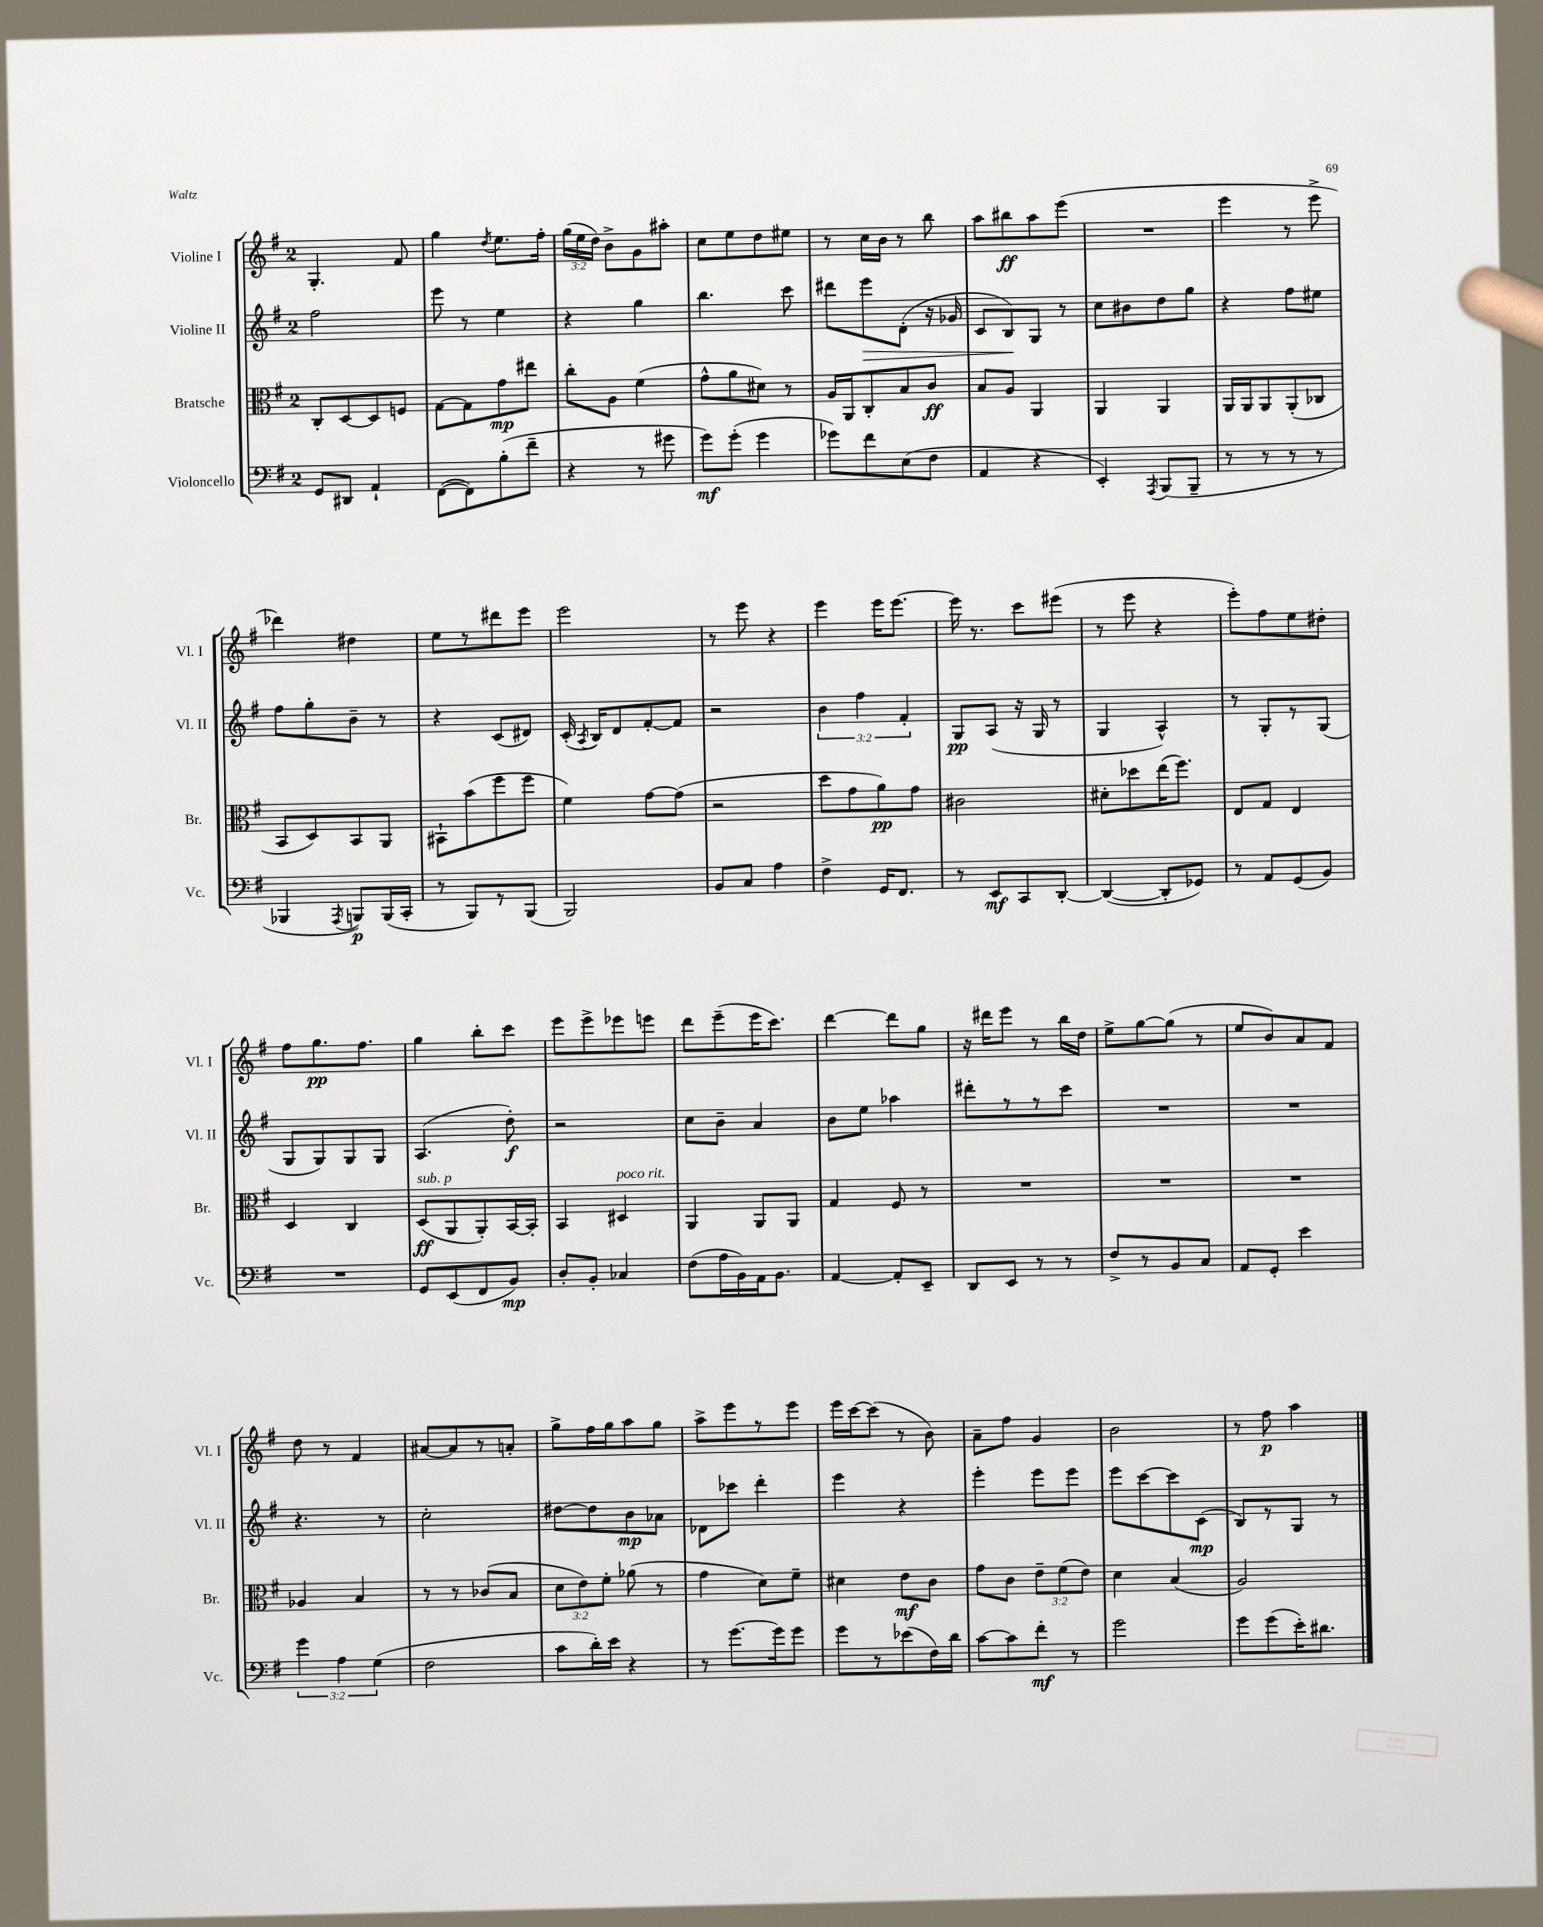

**kern	**kern	**kern	**kern
*staff4	*staff3	*staff2	*staff1
*clefF4	*clefC3	*clefG2	*clefG2
*k[f#]	*k[f#]	*k[f#]	*k[f#]
*M2/4	*M2/4	*M2/4	*M2/4
8GG/L	8C'/L	2ff#\	4.G'/
8DD#/J	[8D/	.	.
4AA`/	8D/]	.	.
.	8F/J	.	8f#/
=	=	=	=
([8FF#\L	[8G\L	8eee\	4gg\
8FF#\])	8G\]	8r	.
.	.	.	8qdd/
(8B'\	8g\	4ee\	8.ee\L
8f#~\J	8ee#\J	.	.
.	.	.	16ff#'\Jk
=	=	=	=
4r	8cc'\L	4r	(24gg\LL
.	.	.	24ee\
.	.	.	24dd\JJ)
.	8A\J	.	8b^\L
8r	(4f#\	4gg\	8g\
8g#\	.	.	8aa#'\J
=	=	=	=
8g\L)	8g^^\L	4.bb\	8cc\L
(8g'\J	8a\	.	8ee\
4g\	8d#\J)	.	8dd\
.	8r	8ccc\	8ee#\J
=	=	=	=
8g-\L)	16A/LL	8ddd#\L	8r
.	16AA/J	.	.
8f#\	8C'/	8eee\	16cc\LL
.	.	.	16b\JJ
(8E\	8B/	(8d'\J	8r
8F#\J	8c/J	16r	8bb\
.	.	16g-/	.
=	=	=	=
4AA/	8B/L	8c/L	8aa\L
.	8A/J	8B/)	8bb#\
4r	4AA/	8G/J	8aa\
.	.	8r	(8eee\J
=	=	=	=
4EE'/)	4AA/	8cc\L	2r
.	.	8b#\	.
8qAAA/	.	.	.
(8BBB/L	4AA/	8dd\	.
8BBB~/J	.	8gg\J	.
=	=	=	=
8r	16AA/LL	4r	4eee\
.	16AA/J	.	.
8r	8AA/	.	.
8r	(8AA'/	8ff#\L	8r
8r	8C-/J	8ee#\J	8eee^\
=	=	=	=
4BBB-/	8BB/L	8ff#\L	4ddd-\)
.	8D/)	8gg'\	.
8qAAA/	.	.	.
8BBB/L)	8BB/	8b~\J	4dd#\
(16BBB/L	8AA/J	8r	.
16CC'/JJ	.	.	.
=	=	=	=
8r	8BB#`\L	4r	8ee\L
8BBB/L)	(8b\	.	8r
8r	8ff#\	(8c/L	8ddd#\
(8BBB/J	8ff#\J	8d#/J)	8eee\J
=	=	=	=
2BBB/)	4f#\)	(16c'/	2eee\
.	.	8qA/	.
.	.	16B/LK)	.
.	.	8d/	.
.	[8g\L	[8f#'/	.
.	(8g\]J	8f#/]J	.
=	=	=	=
8BB/L	2r	2r	8r
8C/J	.	.	8eee\
4A\	.	.	4r
=	=	=	=
4F#^\	8dd\L	6b\	4eee\
.	8g\	.	.
.	.	6ff#\	.
16GG/LK	8a\)	.	16eee\LK
8.FF#/J	.	.	[8.eee\J
.	.	6f#'/	.
.	8g\J	.	.
=	=	=	=
8r	2c#\	8G/L	16eee\]
.	.	.	8.r
8EE/L	.	(8A/J	.
8CC/	.	16r	8ccc\L
.	.	16G/	.
[8DD'/J	.	8r	(8eee#\J
=	=	=	=
(4DD/_	8d#'\L	4G/	8r
.	8dd-\	.	8eee\
8DD'/]L	(16ee\K	4A^^/)	4r
.	8.ff#\J)	.	.
8GG-/J)	.	.	.
=	=	=	=
8r	8E/L	8r	8eee'\L)
8AA/L	8G/J	8G'/L	8ff#\
(8GG/	4E/	8r	8ee\
8BB/J)	.	(8G/J	8dd#'\J
=	=	=	=
2r	4D/	8G/L	8ff#\L
.	.	8G/)	8.gg\
.	4C/	8G/	.
.	.	.	8.ff#\J
.	.	8G/J	.
=	=	=	=
8GG/L	(8D/L	(4.A/	4gg\
(8EE/	8AA/	.	.
8FF#/	8AA'/)	.	8bb'\L
8BB/J)	[16BB/L	8dd'\)	8ccc\J
.	16BB'/]JJ	.	.
=	=	=	=
8D'/L	4BB/	2r	8eee\L
8BB'/J	.	.	8eee^\
4C-/	4D#/	.	8eee-\
.	.	.	8eee\J
=	=	=	=
(8F#\L	4AA/	8cc\L	8ddd\L
16A\L	.	8b~\J	(8eee~\
16BB\)	.	.	.
16AA\J	8AA/L	4a/	16eee\K
8.BB\J	.	.	8.ccc\J)
.	8AA/J	.	.
=	=	=	=
[4AA/	4G/	8b\L	[4ddd\
.	.	8ee\J	.
8AA'/]L	8F#/	4aa-\	8ddd\]L
8EE~/J	8r	.	8gg\J
=	=	=	=
8DD/L	2r	8ddd#'\L	16r
.	.	.	16ddd#\LK
8EE/J	.	8r	8eee\J
8r	.	8r	8r
8r	.	8ccc\J	16bb\LL
.	.	.	16dd\JJ
=	=	=	=
8F#^/L	2r	2r	8ee^\L
8r	.	.	[8gg\
8BB/	.	.	(8gg\]J
8C/J	.	.	8r
=	=	=	=
8AA/L	2r	2r	8ee/L
8GG'/J	.	.	8b/)
4e\	.	.	8a/
.	.	.	8f#/J
=	=	=	=
6g\	4A-/	4.r	8dd\
.	.	.	8r
6A\	.	.	.
.	4B/	.	4f#/
(6G\	.	.	.
.	.	8r	.
=	=	=	=
2F#\	8r	2cc'\	[8a#/L
.	8r	.	8a#/]
.	(8c-/L	.	8r
.	8B/J	.	8a'/J
=	=	=	=
8c\L	12d\L	[8dd#\L	8gg^\L
.	12e\)	.	.
16d'\L)	.	8dd#\]	16ff#\L
.	12f#'\J	.	.
16e\JJ	.	.	16gg\J
4r	(8a-\	8b\	8aa\
.	8r	8a-\J	8gg\J
=	=	=	=
8r	4g\	8d-\L	8aa^\L
[8.g\L	.	8ccc-\J	8eee\
.	8d\L)	4ddd'\	8r
16g\]k	.	.	.
8g\J	8f#~\J	.	8eee\J
=	=	=	=
8g\L	4d#\	4eee\	16eee\LL
.	.	.	[16ccc\J
8r	.	.	(8ccc\]J
(8e-\	8e\L	4r	8r
16F#\L)	8c\J	.	8b\)
16d\JJ	.	.	.
=	=	=	=
[8c\L	8g\L	4eee'\	8a~\L
8c\]	8c\J	.	8ff#\J
8f#'\J	12e~\L	8eee\L	4g/
.	(12f#\	.	.
8r	.	8eee\J	.
.	12e\J)	.	.
=	=	=	=
2g\	4d\	8eee\L	2b\
.	.	[8ccc\	.
.	(4B/	8ccc\]	.
.	.	(8c\J	.
=	=	=	=
8g\L	2A/)	8B/L)	8r
(8g\	.	8r	8ff#\
16e'\K)	.	8G/J	4aa\
8.d#\J	.	.	.
.	.	8r	.
==	==	==	==
*-	*-	*-	*-
